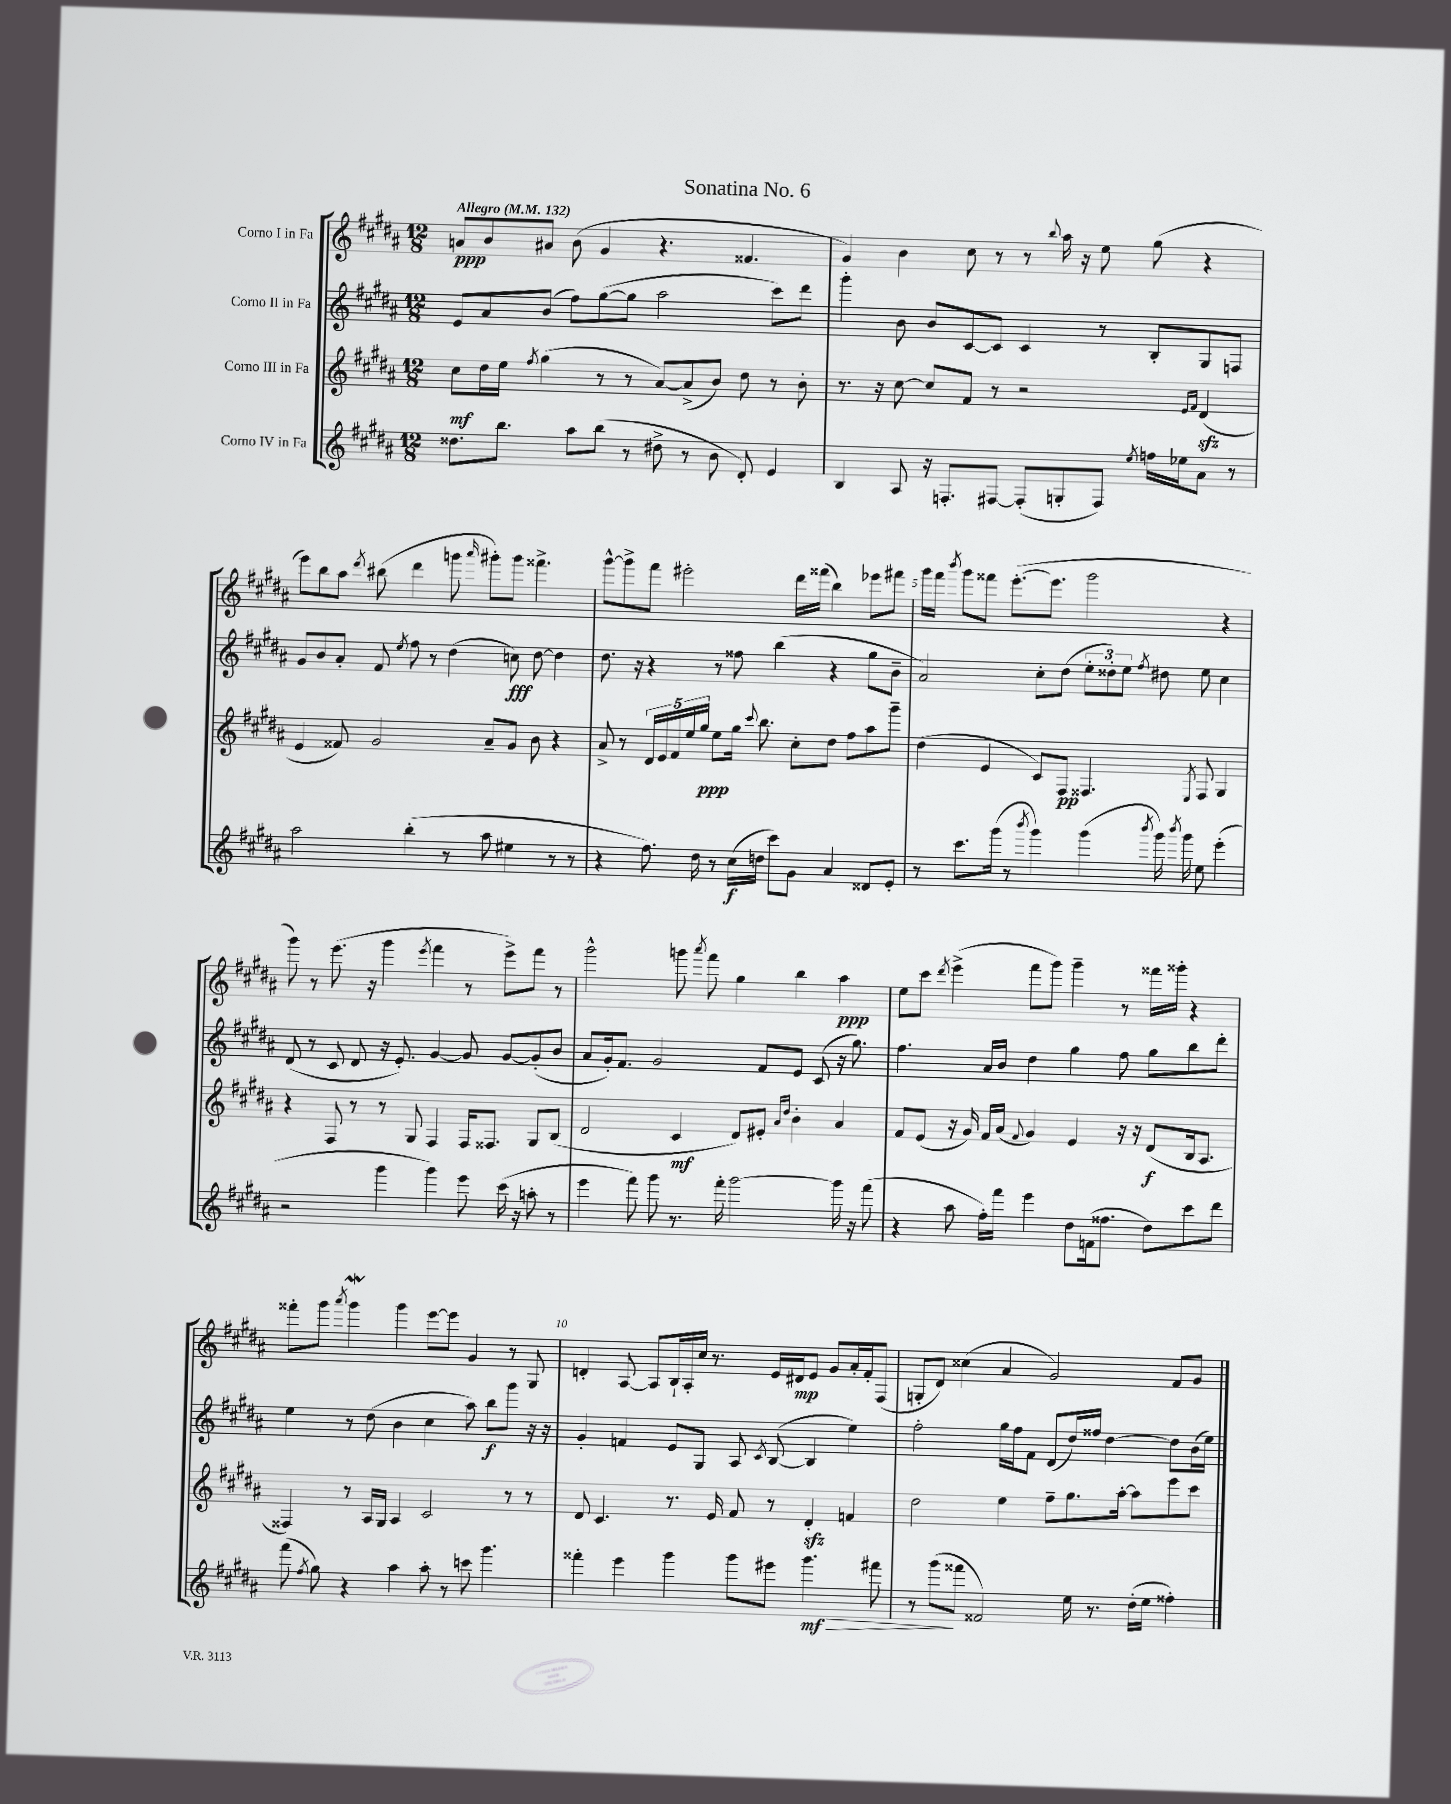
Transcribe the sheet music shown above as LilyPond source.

\header { title = "Sonatina No. 6" }
<<
\new StaffGroup <<
\new Staff = "s0" \with { instrumentName = "Corno I in Fa" } {
    \clef treble \key b \major \numericTimeSignature \time 12/8 \tempo "Allegro" 4 = 132
    \autoBeamOff a'8[\ppp b'8 ais'8] b'8( gis'4 r4. fisis'4. |
    gis'4) b'4 cis''8 r8 r8 \appoggiatura { b''8 } ais''16 r16 e''8 gis''8( r4 |
    e'''8[) b''8 ais''8] \acciaccatura { dis'''8 } bis''8( dis'''4 g'''8 \grace { ais'''16 } gis'''8[-.) gis'''8] fisis'''4.-> |
    gis'''8[~-^ gis'''8-> fis'''8] eis'''2-. dis'''16[ fisis'''16]( b''4) ees'''8[ fis'''8] |
    gis'''16[ fis'''16] \acciaccatura { b'''8 } gis'''8[ fisis'''8] e'''8.[~-.( e'''8.] gis'''2 r4 |
    gis'''8) r8 e'''8.( r16 gis'''4 \acciaccatura { e'''8 } fis'''4 r8 e'''8[->) fis'''8] r8 |
    gis'''2-^ g'''8 \acciaccatura { ais'''8 } fis'''8 gis''4 b''4 ais''4\ppp |
    e''8[ cis'''8] \acciaccatura { dis'''8 } e'''4->( fis'''8[ gis'''8]) gis'''4-- r8 fisis'''16[ gisis'''16]-. r4 |
    fisis'''8[-. gis'''8] \acciaccatura { ais'''8 } gis'''4\mordent gis'''4 e'''8[~ e'''8] gis'4 r8 gis8 |
    d'4-. ais8~ ais8[ b16-! ais16-. cis''16] r8. e'16[ dis'16\mp e'8] gis'8[ ais'16-. fis'16-. fis8]( |
    g8[-. dis'8]) cisis''4( ais'4 gis'2) fis'8[ gis'8] \bar "|." |
}
\new Staff = "s1" \with { instrumentName = "Corno II in Fa" } {
    \clef treble \key b \major \numericTimeSignature \time 12/8
    \autoBeamOff e'8[ ais'8 b'8]( fis''8[) gis''8~( gis''8] ais''2 cis'''8[) dis'''8] |
    gis'''4-. b'8 b'8[ cis'8~ cis'8] cis'4 r8 b8[-. gis8 f8] |
    gis'8[ b'8 ais'8]-. fis'8 \acciaccatura { e''8 } fis''8 r8 dis''4( c''8\fff) dis''8~ dis''4 |
    dis''8. r16 r4 r8 fisis''8 b''4( r4 gis''8[ b'8]-- |
    ais'2) cis''8[-. dis''8]( \tuplet 3/2 { e''8[-. disis''8-.) e''8] } \acciaccatura { fis''8 } dis''8 e''8 cis''4 |
    dis'8( r8 cis'8 dis'8 r16 e'8.-.) gis'4~ gis'8 gis'8[~ gis'8-.( b'8] |
    ais'8[ gis'16-.) fis'8.] gis'2 fis'8[ e'8] cis'8( r16 gis''8.) |
    fis''4. ais'16[ b'16] dis''4 gis''4 fis''8 gis''8[ b''8 dis'''8]-. |
    e''4 r8 dis''8( b'4 cis''4 ais''8) b''8[\f gis'''8] r16 r16 |
    gis'4-. f'4 e'8[ gis8] ais8 \acciaccatura { cis'8 } b8~( b4 e''4) |
    fis''2-. gis''16[ fis''16 fis'8] dis'8[( dis''16) fisis''16] dis''4~ dis''8[ b'16( e''16]) \bar "|." |
}
\new Staff = "s2" \with { instrumentName = "Corno III in Fa" } {
    \clef treble \key b \major \numericTimeSignature \time 12/8
    \autoBeamOff cis''8[\mf dis''16 e''16] \acciaccatura { fis''8 } gis''4( r8 r8 ais'8[~) ais'8->( b'8]) dis''8 r8 b'8-. |
    r8. r16 cis''8~ cis''8[ fis'8] r8 r2 \grace { e'16[ fis'16] } dis'4\sfz( |
    e'4 fisis'8) gis'2 ais'8[-- gis'8] b'8 r4 |
    ais'8-> r8 \tuplet 5/4 { dis'16[ e'16 fis'16 e''16 gis''16]\ppp } e''8[ gis''16] \appoggiatura { cis'''8 } b''8. cis''8[-. dis''8] fis''8[ ais''8 gis'''8]-- |
    dis''4( e'4 cis'8[) fis8]\pp fisis4. \acciaccatura { e8 } fisis8 gis4 |
    r4 fis8 r8 r8 gis8 fis4 fis16[ fisis8.] gis8[ b8]( |
    dis'2 cis'4\mf dis'8[) eis'8]-. \grace { ais'16[ dis''16] } b'4-. ais'4 |
    fis'8[ e'8]( r16 gis'16) fis'16[ ais'16]( \appoggiatura { fis'8 } gis'4) e'4 r16 r16 dis'8[\f( b16 ais8.] |
    fisis4) r8 ais16[ gis16] ais4 cis'2 r8 r8 |
    dis'8 cis'4. r8. e'16 fis'8 r8 dis'4-.\sfz f'4 |
    dis''2 e''4 fis''8[-- gis''8. ais''16]~-. ais''8[ e'''8 cis'''8] \bar "|." |
}
\new Staff = "s3" \with { instrumentName = "Corno IV in Fa" } {
    \clef treble \key b \major \numericTimeSignature \time 12/8
    \autoBeamOff disis''8.[ b''8.] ais''8[ b''8]( r8 dis''8-> r8 b'8 dis'8-.) e'4 |
    b4 ais8 r16 f8.[-. fis8]~ fis8[-.( g8-. fis8]) \acciaccatura { e''8 } f''16[ ees''16 ais'8] r8 |
    ais''2 b''4-.( r8 ais''8 eis''4 r8 r8 |
    r4 fis''8.) dis''16 r8 cis''16[\f( d''16] cis'''8[) gis'8] ais'4 disis'8[ e'8]-. |
    r8 cis'''8.[ gis'''16]( r8 \acciaccatura { b'''8 } gis'''4) gis'''4( \acciaccatura { b'''8 } gis'''16) \acciaccatura { b'''8 } gis'''16 e''8 e'''4-.( |
    r2 gis'''4 gis'''4) e'''8 cis'''16( r16 a''8-. r8 |
    e'''4 fis'''8) gis'''8 r8. fis'''16-. gis'''2~ gis'''16 r16 fis'''8( |
    r4 ais''8 fis''16[-.) fis'''16] e'''4 dis''8[ f'16( fisis''8.] dis''8[) cis'''8 dis'''8] |
    fis'''8( \acciaccatura { fis''8 } gis''8) r4 ais''4 ais''8-. r8 c'''8 gis'''4. |
    fisis'''4-. e'''4 gis'''4 gis'''8[ eis'''8] gis'''4.\mf\> fis'''8 |
    r8 gis'''8[\!( fisis'''8] fisis'2) e''16 r8. dis''16[-.( e''16] fisis''4-.) \bar "|." |
}
>>
>>
\layout { \context { \Score \override BarNumber.break-visibility = ##(#f #t #t) barNumberVisibility = #(every-nth-bar-number-visible 5) } }
